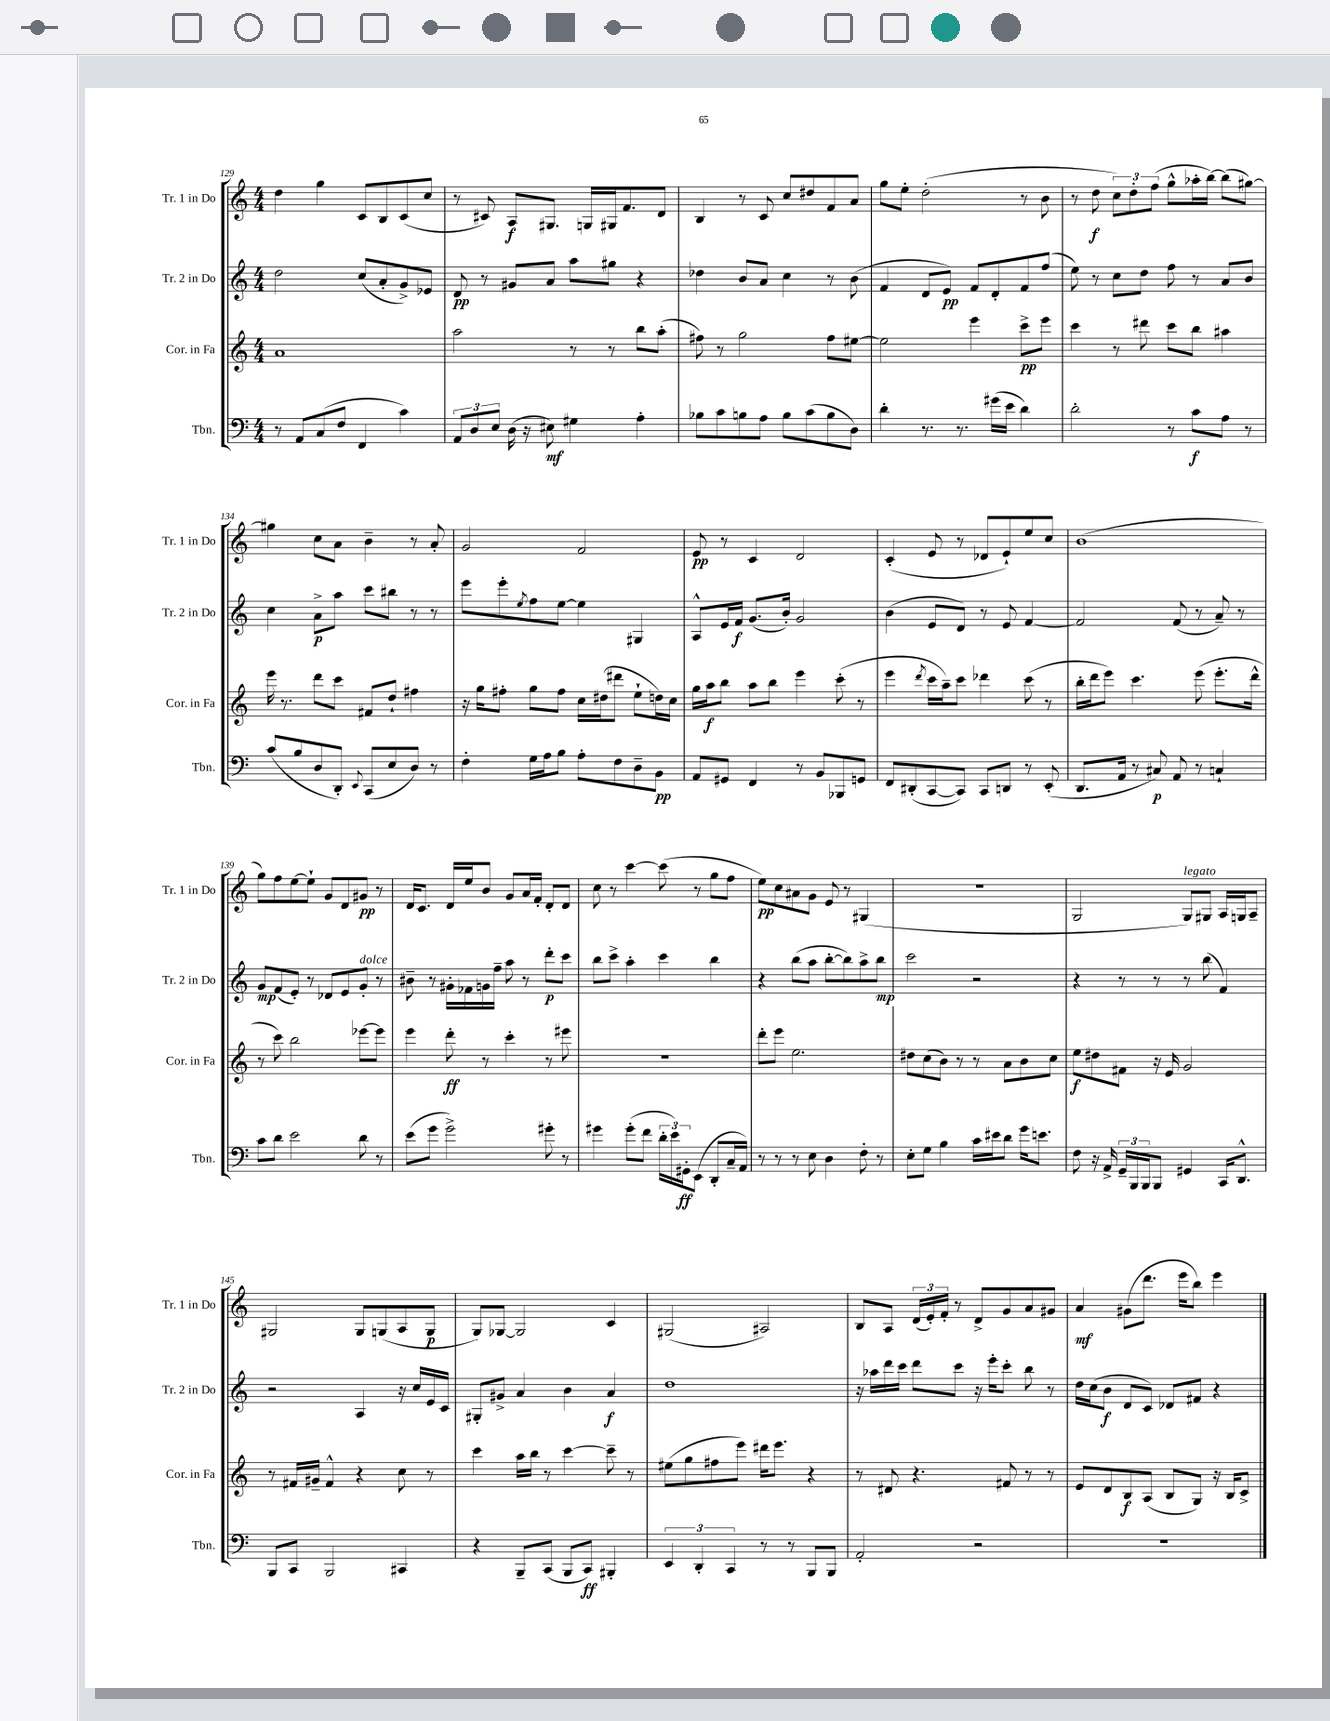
<<
\new StaffGroup <<
\new Staff = "s0" \with { instrumentName = "Tr. 1 in Do" shortInstrumentName = "Tr. 1 in Do" } {
    \clef treble \key c \major \numericTimeSignature \time 4/4
    d''4 g''4 c'8 b8 c'8( c''8 |
    r8 cis'8) a8\f gis8. g16 gis16 f'8. d'8 |
    b4 r8 c'8 c''8 dis''8 f'8 a'8 |
    g''8 e''8-. d''2-.( r8 b'8 |
    r8 d''8\f \tuplet 3/2 { c''8) d''8-. f''8( } g''8-^ aes''16-. b''16~) b''8( gis''8~) |
    gis''4 c''8 a'8 b'4-- r8 a'8-. |
    g'2 f'2 |
    e'8\pp r8 c'4 d'2 |
    c'4-.( e'8 r8 des'8 e'8-!) e''8 c''8 |
    b'1( |
    g''8) f''8 e''8~ e''8-! g'8 d'8 gis'8\pp r8 |
    d'16 c'8. d'16 e''16 b'8 g'8 a'16 f'16-. d'8-. d'8 |
    c''8 r8 c'''4~ c'''8( r8 g''8 f''8 |
    e''8\pp) c''8 ais'8 g'8 e'8 r8 gis4( |
    r1 |
    g2 g8^\markup { \italic "legato" }) gis8 a16 g16 a8-- |
    gis2 gis8 g8( a8 g8\p |
    g8) ges8~ ges2 c'4 |
    gis2( ais2) |
    b8 a8 \tuplet 3/2 { d'16( e'16-.) f'16-. } r8 d'8-> g'8 a'8 gis'8 |
    a'4\mf gis'8( d'''8. e'''16 b''8) e'''4 \bar "|." |
}
\new Staff = "s1" \with { instrumentName = "Tr. 2 in Do" shortInstrumentName = "Tr. 2 in Do" } {
    \clef treble \key c \major \numericTimeSignature \time 4/4
    d''2 c''8( a'8-. g'8->) ees'8 |
    d'8\pp r8 gis'8 a'8 a''8 gis''8 r4 |
    des''4 b'8 a'8 c''4 r8 b'8( |
    f'4 d'8 e'8\pp) f'8 d'8-. f'8 f''8( |
    e''8) r8 c''8 d''8 f''8 r8 a'8 b'8 |
    c''4 a'8->\p a''8 c'''8 bis''8 r8 r8 |
    e'''8 e'''8-. \acciaccatura { e''8 } f''8 e''8~ e''4 gis4 |
    a8-^ e'16 f'16\f g'8.( b'16-.) g'2 |
    b'4( e'8 d'8) r8 e'8 f'4~ |
    f'2 f'8( r8 a'8--) r8 |
    g'8\mp f'8( e'8-.) r8 des'8 e'8 g'8-.^\markup { \italic "dolce" } r8 |
    bis'8-- r8 gis'16-. fes'16 g'16 f''16-- a''8 r8 d'''8-.\p c'''8 |
    b''8 c'''8-> a''4-. c'''4 b''4 |
    r4 b''8( a''8 b''8~-. b''8) a''8-> b''8\mp |
    c'''2 r2 |
    r4 r8 r8 r8 b''8( f'4) |
    r2 a4 r16 c''16 e'16 c'16 |
    gis8-. gis'8-> a'4 b'4 a'4\f |
    d''1 |
    r16 aes''16 d'''16 c'''16 d'''8 c'''8 r16 e'''16-. c'''8-. b''8 r8 |
    d''16 c''16( b'8\f d'8 c'8) des'8 fis'8 r4 \bar "|." |
}
\new Staff = "s2" \with { instrumentName = "Cor. in Fa" shortInstrumentName = "Cor. in Fa" } {
    \clef treble \key c \major \numericTimeSignature \time 4/4
    a'1 |
    a''2 r8 r8 b''8 a''8-.( |
    fis''8) r8 g''2 fis''8 eis''8~ |
    eis''2 e'''4 c'''8->\pp e'''8 |
    c'''4 r8 dis'''8 c'''8 b''8 ais''4 |
    e'''16 r8. d'''8 c'''8 fis'8 d''8-! fis''4 |
    r16 g''16 fis''8-. g''8 fis''8 c''16 dis''16( dis'''8 e''8-! d''16) c''16 |
    g''16 a''16\f b''8 a''8 b''8 e'''4 c'''8-.( r8 |
    e'''4 \acciaccatura { d'''8 } c'''16 a''16--) c'''8 des'''4 c'''8( r8 |
    b''16-. d'''16 e'''8) c'''4. e'''8( e'''8.-. d'''16-^ |
    r8 c'''8) b''2 ees'''8~ ees'''8 |
    e'''4 d'''8-.\ff r8 c'''4-. r8 eis'''8 |
    r1 |
    d'''8-. e'''8 e''2. |
    dis''8 c''8( b'8) r8 r8 a'8 b'8 c''8 |
    e''8\f dis''8 fis'8 r16 e'16 g'2 |
    r8 fis'16 gis'16-- fis'4-^ r4 c''8 r8 |
    c'''4 a''16 b''16 r8 c'''4~ c'''8-- r8 |
    eis''8( g''8 fis''8 e'''8) dis'''16 e'''8. r4 |
    r8 dis'8 r4. fis'8 r8 r8 |
    e'8 d'8 b8\f a8( b8 g8) r16 b16 c'8-> \bar "|." |
}
\new Staff = "s3" \with { instrumentName = "Tbn." shortInstrumentName = "Tbn." } {
    \clef bass \key c \major \numericTimeSignature \time 4/4
    r8 a,8 c8( f8 f,4 c'4) |
    \tuplet 3/2 { a,8 d8 e8 } d16( r16 eis8\mf) gis4 a4-. |
    bes8 c'8 b8 a8 b8 c'8( b8 d8) |
    d'4-. r8. r8. gis'16( e'16 d'4) |
    d'2-. r8 c'8\f a8 r8 |
    c'8( b8 d8 d,8-.) \appoggiatura { e,8 } c,8( e8 d8) r8 |
    f4-. g16 a16 b8 a8-. f8 d8-- b,8\pp |
    a,8 gis,8 f,4 r8 b,8 bes,,8 g,8 |
    f,8 dis,8-.( c,8~ c,8) c,8 d,8 r8 e,8-.( |
    d,8. a,16 r8 cis8\p) a,8 r8 c4-! |
    c'8 d'8 e'2 d'8 r8 |
    e'8( g'8 g'2->) gis'8-. r8 |
    gis'4 gis'8-.( f'8 \tuplet 3/2 { d'16-. e'16) gis,16-.\ff } e,8( d,8-. c16-- a,16) |
    r8 r8 r8 e8 d4 f8-. r8 |
    e8-. g8 b4 c'16 eis'16 d'8 g'16 e'8. |
    f8 r16 a,16-> \tuplet 3/2 { g,16-- b,,16 b,,16 } b,,8 gis,4 c,16 d,8.-^ |
    b,,8 c,8 b,,2 cis,4 |
    r4 b,,8-- c,8( b,,8 c,8\ff) bis,,4-. |
    \tuplet 3/2 { e,4 d,4-. c,4 } r8 r8 b,,8 b,,8 |
    a,2-. r2 |
    R1 \bar "|." |
}
>>
>>
\layout { \context { \Score currentBarNumber = #129 } }
